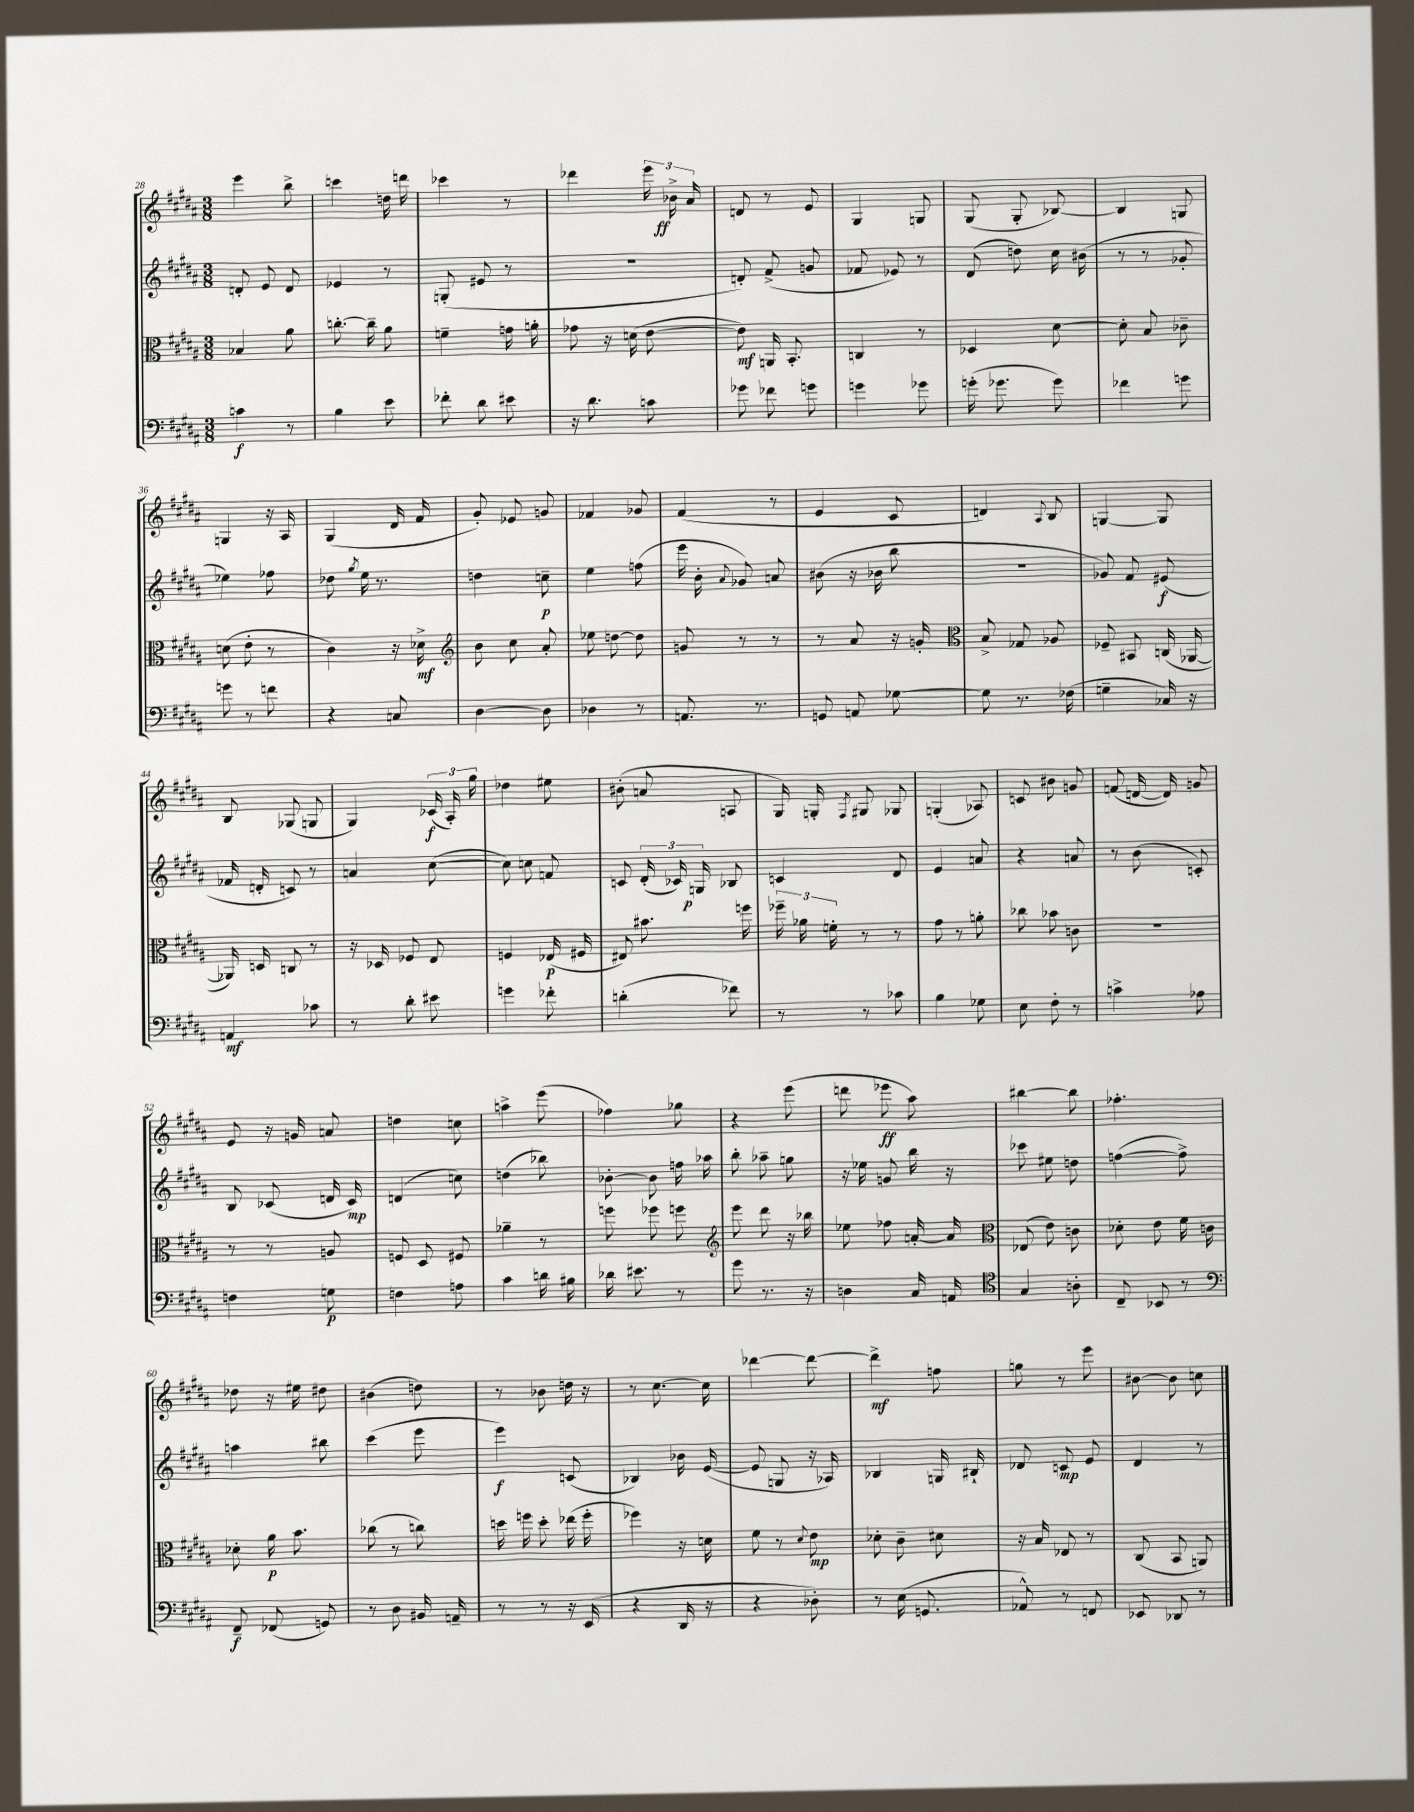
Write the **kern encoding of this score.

**kern	**dynam	**kern	**dynam	**kern	**dynam	**kern	**dynam
*part4	*part4	*part3	*part3	*part2	*part2	*part1	*part1
*staff4	*staff4	*staff3	*staff3	*staff2	*staff2	*staff1	*staff1
*clefF4	*	*clefC3	*	*clefG2	*	*clefG2	*
*k[f#c#g#d#a#]	*	*k[f#c#g#d#a#]	*	*k[f#c#g#d#a#]	*	*k[f#c#g#d#a#]	*
*M3/8	*	*M3/8	*	*M3/8	*	*M3/8	*
=28	=28	=28	=28	=28	=28	=28	=28
4cn\	f	4B-X/	.	8dn'/	.	4eee\	.
.	.	.	.	8e/	.	.	.
8r	.	8a#\	.	8d/	.	8bb^\	.
=29	=29	=29	=29	=29	=29	=29	=29
4B\	.	[8.ccn'\	.	4e-X/	.	4cccn\	.
.	.	16cc~\]	.	.	.	.	.
8e\	.	8a#\	.	8r	.	16ddn\	.
.	.	.	.	.	.	16dddn\	.
=30	=30	=30	=30	=30	=30	=30	=30
8f-X'\	.	4fn~\	.	(8Gn'/	.	4ccc-X\	.
8d#\	.	.	.	8e#X/	.	.	.
8e#X\	.	16gn\	.	8r	.	8r	.
.	.	16an'\	.	.	.	.	.
=31	=31	=31	=31	=31	=31	=31	=31
16r	.	8g-X\	.	4.r	.	4ddd-X\	.
8.d#\	.	.	.	.	.	.	.
.	.	16r	.	.	.	.	.
.	.	(16dn\	.	.	.	.	.
8cn\	.	[8e\	.	.	.	24eee\	.
.	.	.	.	.	.	24b-X^\	ff
.	.	.	.	.	.	24a#/	.
=32	=32	=32	=32	=32	=32	=32	=32
8g-X\	.	8e\])	mf	8dn'/)	.	8dn/	.
8f-X\	.	16AAn/	.	(8f#^/	.	8r	.
.	.	8.BB'/	.	.	.	.	.
8gn\	.	.	.	8gn/	.	8e/	.
=33	=33	=33	=33	=33	=33	=33	=33
4gn\	.	4Cn/	.	8f-X/	.	4G#/	.
.	.	.	.	8e-X/)	.	.	.
8g-X\	.	8r	.	8r	.	8Gn/	.
=34	=34	=34	=34	=34	=34	=34	=34
(16gn'\	.	4D-X/	.	(8d#/	.	(8G#/	.
8.g-X\	.	.	.	.	.	.	.
.	.	.	.	8ddn\)	.	8G#'/	.
8g-\)	.	[8d#\	.	16cc#\	.	[8B-X/)	.
.	.	.	.	(16b#X\	.	.	.
=35	=35	=35	=35	=35	=35	=35	=35
4f-X\	.	8d#'\]	.	8r	.	4B-/]	.
.	.	8B/	.	8r	.	.	.
8gn\	.	8c-X~\	.	8g-X'/	.	8Gn/	.
!!LO:LB:g=z
=36	=36	=36	=36	=36	=36	=36	=36
8gn\	.	(8dn\	.	4ee-X\)	.	4Gn/	.
8r	.	8e'\	.	.	.	.	.
8fn\	.	8r	.	8ff-X\	.	16r	.
.	.	.	.	.	.	16A#/	.
=37	=37	=37	=37	=37	=37	=37	=37
4r	.	4c#\)	.	8dd-X\	.	(4G#/	.
.	.	.	.	8qgg#/	.	.	.
.	.	.	.	16ee\	.	.	.
.	.	.	.	8.r	.	.	.
8Cn/	.	16r	.	.	.	16d#/	.
.	.	16d-X^\	mf	.	.	16f#/	.
=38	=38	=38	=38	=38	=38	=38	=38
*	*	*clefG2	*	*	*	*	*
[4D#\	.	8b\	.	4ddn\	.	8g#'/)	.
.	.	8cc#\	.	.	.	8e-X/	.
8D#\]	.	8a#'/	.	8ccn~\	p	8gn/	.
=39	=39	=39	=39	=39	=39	=39	=39
4D-X\	.	8ee-X\	.	4ee\	.	4f-X/	.
.	.	[8ddn\	.	.	.	.	.
8r	.	8dd\]	.	(8ffn\	.	8g-X/	.
=40	=40	=40	=40	=40	=40	=40	=40
8.AAn/	.	8gn/	.	16eee\	.	(4f#/	.
.	.	.	.	16b'\	.	.	.
.	.	.	.	8qqa#/	.	.	.
.	.	8r	.	8g-X/)	.	.	.
8.r	.	.	.	.	.	.	.
.	.	8r	.	8an/	.	8r	.
=41	=41	=41	=41	=41	=41	=41	=41
8GGn/	.	8r	.	(8b#X\	.	4e/	.
8AAn/	.	8a#/	.	16r	.	.	.
.	.	.	.	16b-X\	.	.	.
[8G-X\	.	16r	.	8bb\	.	8c#/	.
.	.	16gn'/	.	.	.	.	.
=42	=42	=42	=42	=42	=42	=42	=42
*	*	*clefC3	*	*	*	*	*
8G-\]	.	8B^/	.	4.r	.	4dn/)	.
8.r	.	8G-X/	.	.	.	.	.
.	.	.	.	.	.	8qqA#/	.
.	.	8A-X/	.	.	.	8B/	.
(16F-X\	.	.	.	.	.	.	.
=43	=43	=43	=43	=43	=43	=43	=43
4Gn~\	.	8F-X~/	.	8g-X/)	.	[4Gn/	.
.	.	8BB#X/	.	8f#/	.	.	.
16C-X/)	.	(16Cn/	.	(8e#X/	f	8G/]	.
16r	.	[16AA-X/	.	.	.	.	.
!!LO:LB:g=z
=44	=44	=44	=44	=44	=44	=44	=44
4AAn/	mf	16AA-X/])	.	16f-X/	.	8B/	.
.	.	16Dn/	.	16dn'/	.	.	.
.	.	8Cn/	.	8cn/)	.	(8G-X/	.
8c-X\	.	8r	.	8r	.	8Gn/	.
=45	=45	=45	=45	=45	=45	=45	=45
8r	.	16r	.	4an/	.	4G#/)	.
.	.	16D-X/	.	.	.	.	.
8d#'\	.	8F-X/	.	.	.	.	.
8e#X\	.	8E/	.	([8cc#\	.	(24c-X/	f
.	.	.	.	.	.	24A#'/)	.
.	.	.	.	.	.	24gg#\	.
=46	=46	=46	=46	=46	=46	=46	=46
4gn\	.	4Fn/	.	8cc#\])	.	4dd-X\	.
.	.	.	.	8ccn\	.	.	.
8f-X'\	.	(16E-X/	p	8fn/	.	8ee#X\	.
.	.	16F#X/	.	.	.	.	.
=47	=47	=47	=47	=47	=47	=47	=47
(4dn'\	.	8E#X/)	.	8cn/	.	(8b#X'\	.
.	.	8.b#X\	.	(24d#'/	.	8an/	.
.	.	.	.	24c-X/)	.	.	.
.	.	.	.	24Gn/	p	.	.
8f-X\)	.	.	.	8B-X/	.	8An/	.
.	.	16ffn\	.	.	.	.	.
=48	=48	=48	=48	=48	=48	=48	=48
8r	.	24ff-X~\	.	4cn/	.	16G#/)	.
.	.	24a-X\	.	.	.	.	.
.	.	.	.	.	.	16Gn'/	.
.	.	24fn'\	.	.	.	.	.
.	.	.	.	.	.	8qF#/	.
8r	.	8r	.	.	.	8G#X/	.
8c-X\	.	8r	.	8d#/	.	8G-X/	.
=49	=49	=49	=49	=49	=49	=49	=49
4B\	.	8g#\	.	4e/	.	(4Gn'/	.
.	.	8r	.	.	.	.	.
8G-X\	.	8an'\	.	8an/	.	8A-X/)	.
=50	=50	=50	=50	=50	=50	=50	=50
8E\	.	8cc-X\	.	4r	.	8cn/	.
8F#'\	.	8b-X\	.	.	.	8b#X\	.
8r	.	8cn\	.	8an/	.	8gn/	.
=51	=51	=51	=51	=51	=51	=51	=51
4cn^\	.	4.r	.	8r	.	(8fn/	.
.	.	.	.	(8b\	.	[16dn/	.
.	.	.	.	.	.	16d/])	.
8A-X\	.	.	.	8cn'/)	.	8gn/	.
!!LO:LB:g=z
=52	=52	=52	=52	=52	=52	=52	=52
4Fn\	.	8r	.	8B/	.	8e/	.
.	.	8r	.	(8c-X/	.	16r	.
.	.	.	.	.	.	16gn/	.
8Gn\	p	8An/	.	16dn/	.	8an/	.
.	.	.	.	16c-/)	mp	.	.
=53	=53	=53	=53	=53	=53	=53	=53
4Fn\	.	8Fn/	.	(4dn/	.	4ddn\	.
.	.	8D#/	.	.	.	.	.
8An\	.	8F#X/	.	8ccn\)	.	8ccn\	.
=54	=54	=54	=54	=54	=54	=54	=54
4c#\	.	4a-X~\	.	(4ddn\	.	4aan^\	.
16dn\	.	8r	.	8bb-X\)	.	(8eee\	.
16B#X\	.	.	.	.	.	.	.
=55	=55	=55	=55	=55	=55	=55	=55
16d-X\	.	8ffn\	.	[8b-X'\	.	4ff-X\)	.
8.e#X\	.	.	.	.	.	.	.
.	.	8ff-X\	.	8b-\]	.	.	.
8r	.	8ffn\	.	16ffn\	.	8gg-X\	.
.	.	.	.	16aa-X\	.	.	.
=56	=56	=56	=56	=56	=56	=56	=56
*	*	*clefG2	*	*	*	*	*
8g#\	.	8eee\	.	8bb'\	.	4r	.
8.r	.	8ddd#\	.	8aa-X~\	.	.	.
.	.	16r	.	8ggn\	.	(8eee\	.
16r	.	16bb-X\	.	.	.	.	.
=57	=57	=57	=57	=57	=57	=57	=57
4Dn\	.	8ee-X\	.	16r	.	8dddn\	.
.	.	.	.	16ee-X\	.	.	.
.	.	8ff-X\	.	8gn/	.	8eee-X\	ff
16C#/	.	[16an'/	.	16bb\	.	8aa#\)	.
16AAn/	.	16a/]	.	16r	.	.	.
=58	=58	=58	=58	=58	=58	=58	=58
*clefC4	*	*clefC3	*	*	*	*	*
4G#/	.	(8E-X/	.	8ccc-X\	.	[4bb#X\	.
.	.	8e\)	.	8ee#X\	.	.	.
8An'\	.	8cn\	.	8ddn\	.	8bb#\]	.
=59	=59	=59	=59	=59	=59	=59	=59
8C#~/	.	8d-X'\	.	([4ffn\	.	4.ff-X'\	.
8BB-X/	.	8e\	.	.	.	.	.
8r	.	16f#\	.	8ff^\])	.	.	.
.	.	16cn\	.	.	.	.	.
!!LO:LB:g=z
=60	=60	=60	=60	=60	=60	=60	=60
*clefF4	*	*	*	*	*	*	*
8FF#~/	f	8d-X'\	.	4aan\	.	8dd-X\	.
(8FF-X/	.	16a#\	p	.	.	16r	.
.	.	8.b\	.	.	.	16ee#X\	.
8GGn/)	.	.	.	8bb#X\	.	8dd#X\	.
=61	=61	=61	=61	=61	=61	=61	=61
8r	.	(8cc-X\	.	(4ccc#\	.	(4b#X\	.
8D#\	.	8r	.	.	.	.	.
16BB#X/	.	8ccn\)	.	8eee\	.	8ddn\)	.
16AAn~/	.	.	.	.	.	.	.
=62	=62	=62	=62	=62	=62	=62	=62
8r	.	16ddn\	.	4eee\)	f	8r	.
.	.	16ffn\	.	.	.	.	.
8r	.	8dd'\	.	.	.	8b-X\	.
16r	.	(16ee-X\	.	(8cn/	.	16ddn\	.
(16EE/	.	16ff'\	.	.	.	16r	.
=63	=63	=63	=63	=63	=63	=63	=63
4r	.	4ff-X\)	.	4B-X/)	.	8r	.
.	.	.	.	.	.	[8.cc#\	.
16DD#/	.	16r	.	16b-X\	.	.	.
16r	.	16dn\	.	([16e/	.	16cc#\]	.
=64	=64	=64	=64	=64	=64	=64	=64
4r	.	8f#\	.	8e/]	.	[4ddd-X\	.
.	.	8r	.	8Gn/	.	.	.
.	.	8qqd#/	.	.	.	.	.
8D-X'\)	.	8e\	mp	16r	.	8ddd-\_	.
.	.	.	.	16A-X/)	.	.	.
=65	=65	=65	=65	=65	=65	=65	=65
8r	.	8d-X'\	.	4B-X/	.	4ddd-^\]	mf
(16E\	.	8c#~\	.	.	.	.	.
8.GGn/	.	.	.	.	.	.	.
.	.	8d#X\	.	16Gn/	.	8ffn\	.
.	.	.	.	16B#X`/	.	.	.
=66	=66	=66	=66	=66	=66	=66	=66
8AA-X^^/)	.	16r	.	8d-X/	.	8ggn\	.
.	.	16B/	.	.	.	.	.
8r	.	8E-X/	.	8cn/	mp	8r	.
8FFn/	.	8r	.	8e/	.	8eee\	.
=67	=67	=67	=67	=67	=67	=67	=67
8EE-X/	.	(8C#/	.	4d#/	.	[8b#X\	.
8DD-X/	.	8BB/	.	.	.	8b#\]	.
8r	.	8AAn/)	.	8r	.	8ccn\	.
==	==	==	==	==	==	==	==
*-	*-	*-	*-	*-	*-	*-	*-
